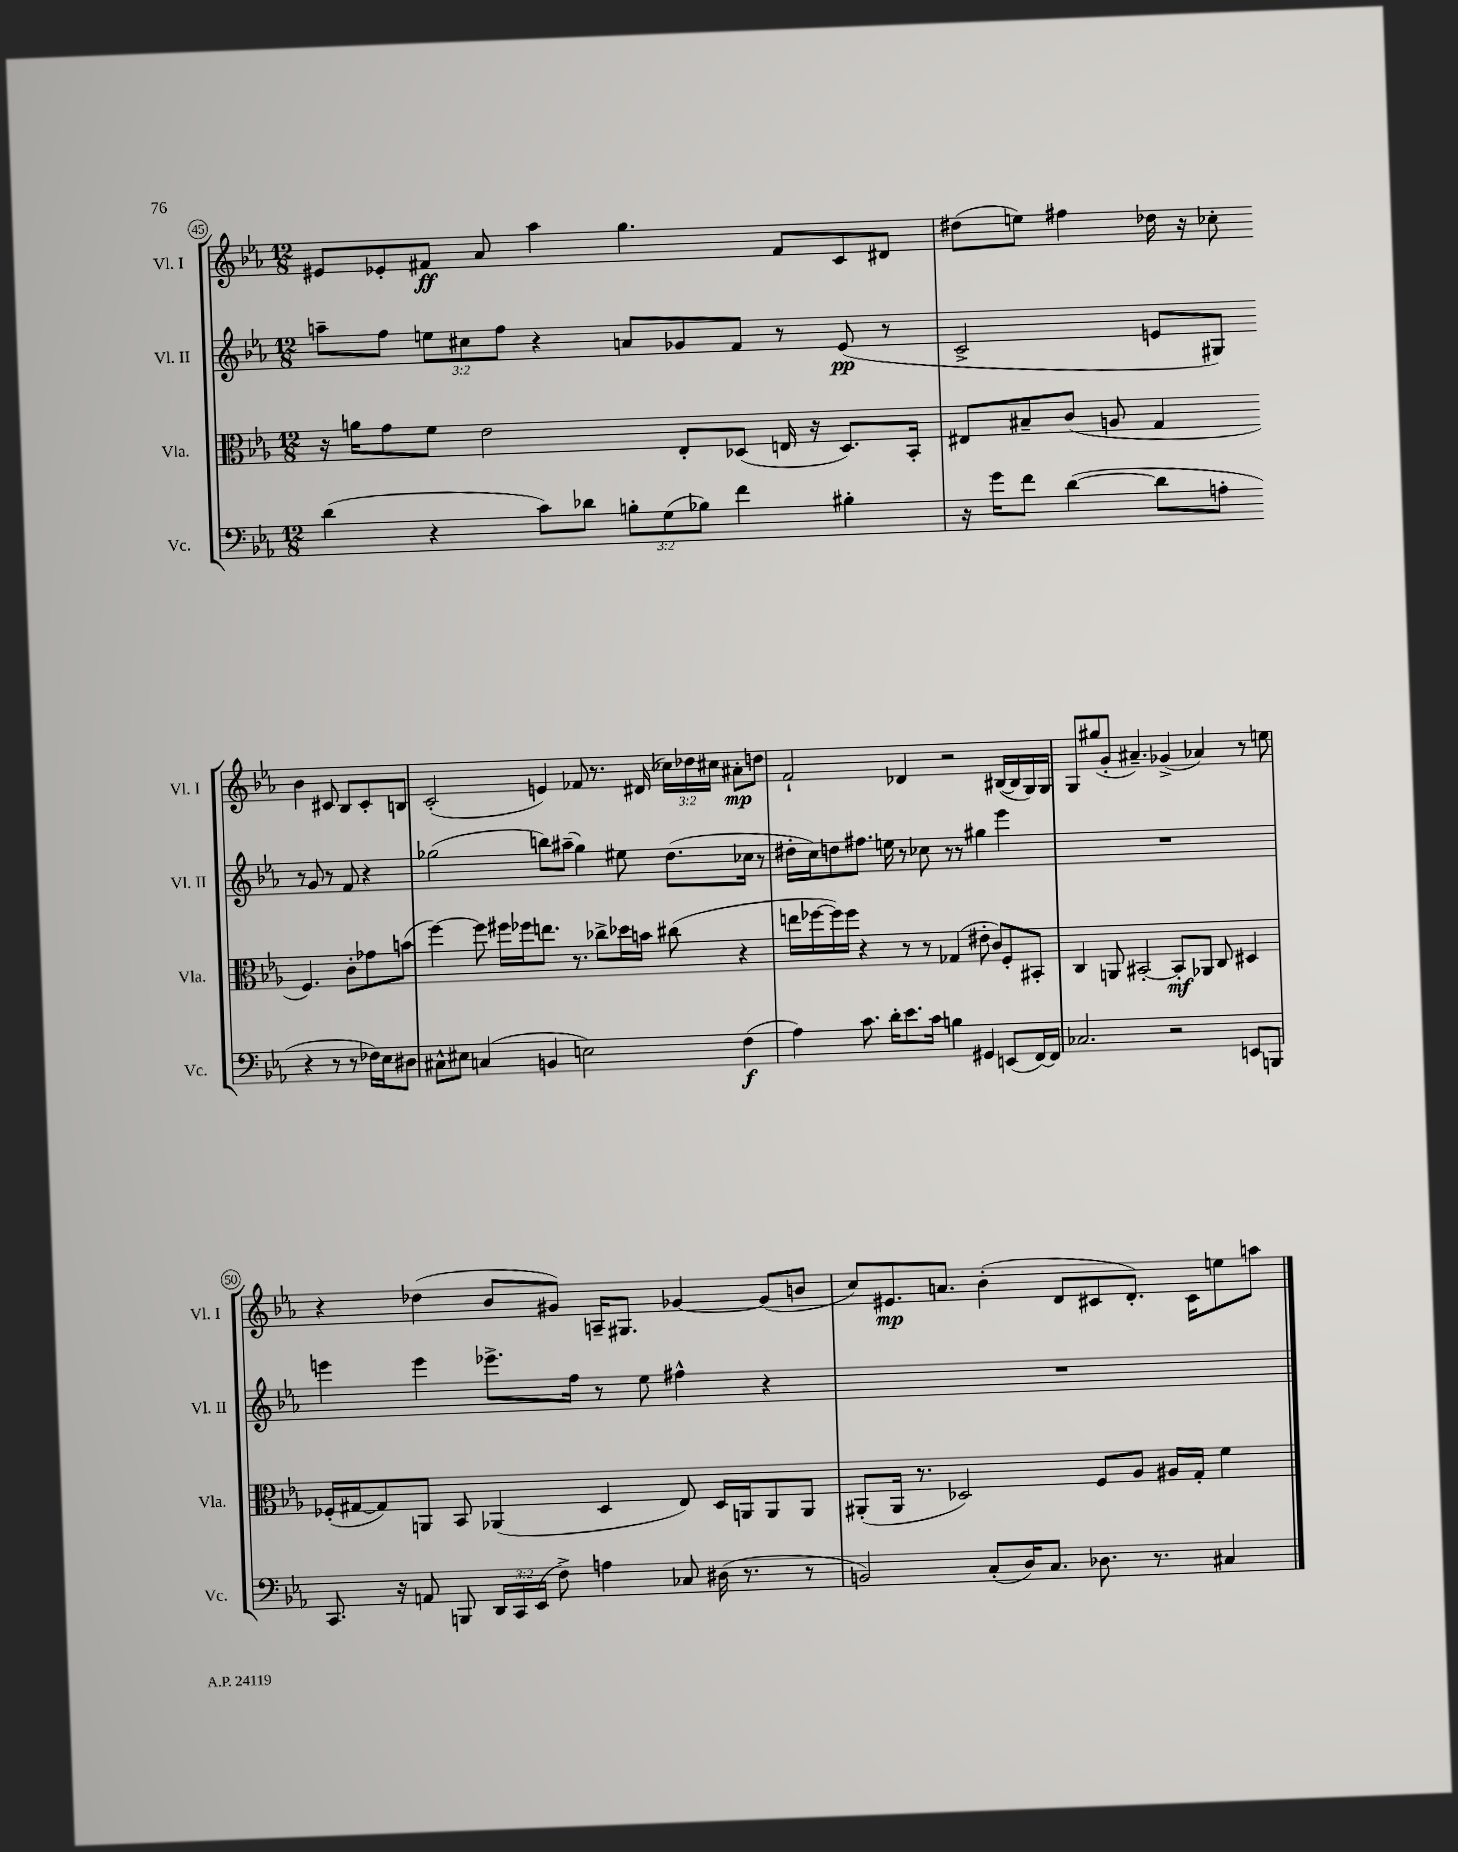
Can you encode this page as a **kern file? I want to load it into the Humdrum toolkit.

**kern	**kern	**kern	**kern
*staff4	*staff3	*staff2	*staff1
*clefF4	*clefC3	*clefG2	*clefG2
*k[b-e-a-]	*k[b-e-a-]	*k[b-e-a-]	*k[b-e-a-]
*M12/8	*M12/8	*M12/8	*M12/8
(4d\	16r	8aa~\L	8e#/L
.	16a\LK	.	.
.	8g\	8ff\J	8e-'/
4r	8f\J	12ee\L	8f#/J
.	.	12cc#\	.
.	2e-\	.	8a-/
.	.	12ff\J	.
8c\L)	.	4r	4aa-\
8d-\J	.	.	.
12B'\L	.	8a/L	4.gg\
(12G\	.	.	.
.	8E-'/L	8g-/	.
12B-\J)	.	.	.
4f\	(8D-/J	8f/J	.
.	16E/	8r	8f#/L
.	16r	.	.
4B#'\	8.D-/L)	(8e-/	8c/
.	.	8r	8d#/J
.	16BB-'/Jk	.	.
=	=	=	=
16r	8E#/L	2c^/	(8dd#\L
16g\LK	.	.	.
8f\J	8B#~/	.	8ee\J)
([4d\	(8c/J	.	4ff#\
.	8A/	.	.
8d\]L	4G/	8e/L	16dd-\
.	.	.	16r
8A'\J	.	8G#/J)	8cc-'\
4r	4.F/)	8r	4b-\
.	.	8g/	.
8r	.	8r	8c#/
8r	8c'\L	8f/	8B-/L
16F-\LL)	8g-\	4r	8c#'/
16E-\J	.	.	.
8D#\J	(8b\J	.	8B/J
=	=	=	=
8C#^^\L	[4ff\)	(2gg-\	(2c'/
8E#\J	.	.	.
(4C/	8ff\]	.	.
.	16ff#\LL	.	.
.	16ff-\J	.	.
4BB/	8.ee\J	8bb\L)	4e/)
.	.	(8aa#~\J	.
.	8.r	.	.
2E\)	.	4gg-\)	8f-/
.	8cc-^\L	.	8.r
.	16dd-\L	8ee#\	.
.	16b\JJ	.	(16d#/
.	(8cc#\	(8.dd\L	24cc-\LL)
.	.	.	24dd-\
.	.	.	24cc#\JJ
(4F\	4r	.	8a#'\L
.	.	16cc-\Jk	.
.	.	8r	8dd\J
=	=	=	=
4A-\)	16ee\LL	16dd#'\LL	2f`/
.	[16ff-\	16cc\J)	.
.	16ff-\])	8dd\	.
.	16ff-\JJ	.	.
8.c\	4r	8.ff#\J	.
16d'\LK	.	16ee\	.
8.e-\	8r	8r	4d-/
.	8r	8cc-\	.
16c\Jk	.	.	.
4B\	(4G-/	8r	2r
.	.	8r	.
4GG#/	8e#'\	4gg#\	.
.	8c/L)	.	.
(8EE/L	8F'/	4eee-\	([16B#/LL
.	.	.	16B#/]
[16FF/L)	8BB#'/J	.	16G/)
16FF/]JJ	.	.	16G/JJ
=	=	=	=
2.C-/	4C/	1.r	8G/L
.	.	.	(8gg#/
.	8AA/	.	8g'/J
.	[2BB#'/	.	4.a#~/)
2r	.	.	(4g-^/
.	8BB#'/]L	.	.
.	8AA-/J	.	4a-/)
.	8C/	.	.
8EE/L	4D#/	.	8r
8BBB/J	.	.	8ee\
=	=	=	=
8.CC/	(16F-'/LL	4eee\	4r
.	[16G#/J	.	.
.	8G#/])	.	.
16r	.	.	.
8AA/	8AA/J	4eee\	(4dd-\
8BBB/	8BB-/	.	.
24DD/LL	(4AA-/	8.eee-^\L	8b-/L
24CC/	.	.	.
(24EE-/JJ	.	.	.
8F^\)	.	.	8g#/J)
.	.	16ff\Jk	.
4A\	4D/	8r	16A~/LK
.	.	.	8.G#/J
.	.	8ee-\	.
8C-/	8E-/)	4ff#^^\	[4g-/
(16D#\	16D/LL	.	.
8.r	16AA/J	.	.
.	8AA/	4r	(8g-/]L
8r	8AA/J	.	8b/J
=	=	=	=
2BB/)	(8AA#'/L	1.r	8cc/L)
.	16AA#/Jk	.	8.e#/
.	8.r	.	.
.	.	.	8.a/J
.	2D-/)	.	.
(8C'/L	.	.	(4b-'\
16D/K)	.	.	.
8.C/J	.	.	.
.	.	.	8d/L
8.D-\	8F/L	.	8c#/
.	8A-/J	.	8.d'/J)
8.r	.	.	.
.	16A#/LL	.	.
.	16G'/JJ	.	16c#\LK
4C#/	4f\	.	8ee\
.	.	.	8aa\J
==	==	==	==
*-	*-	*-	*-
